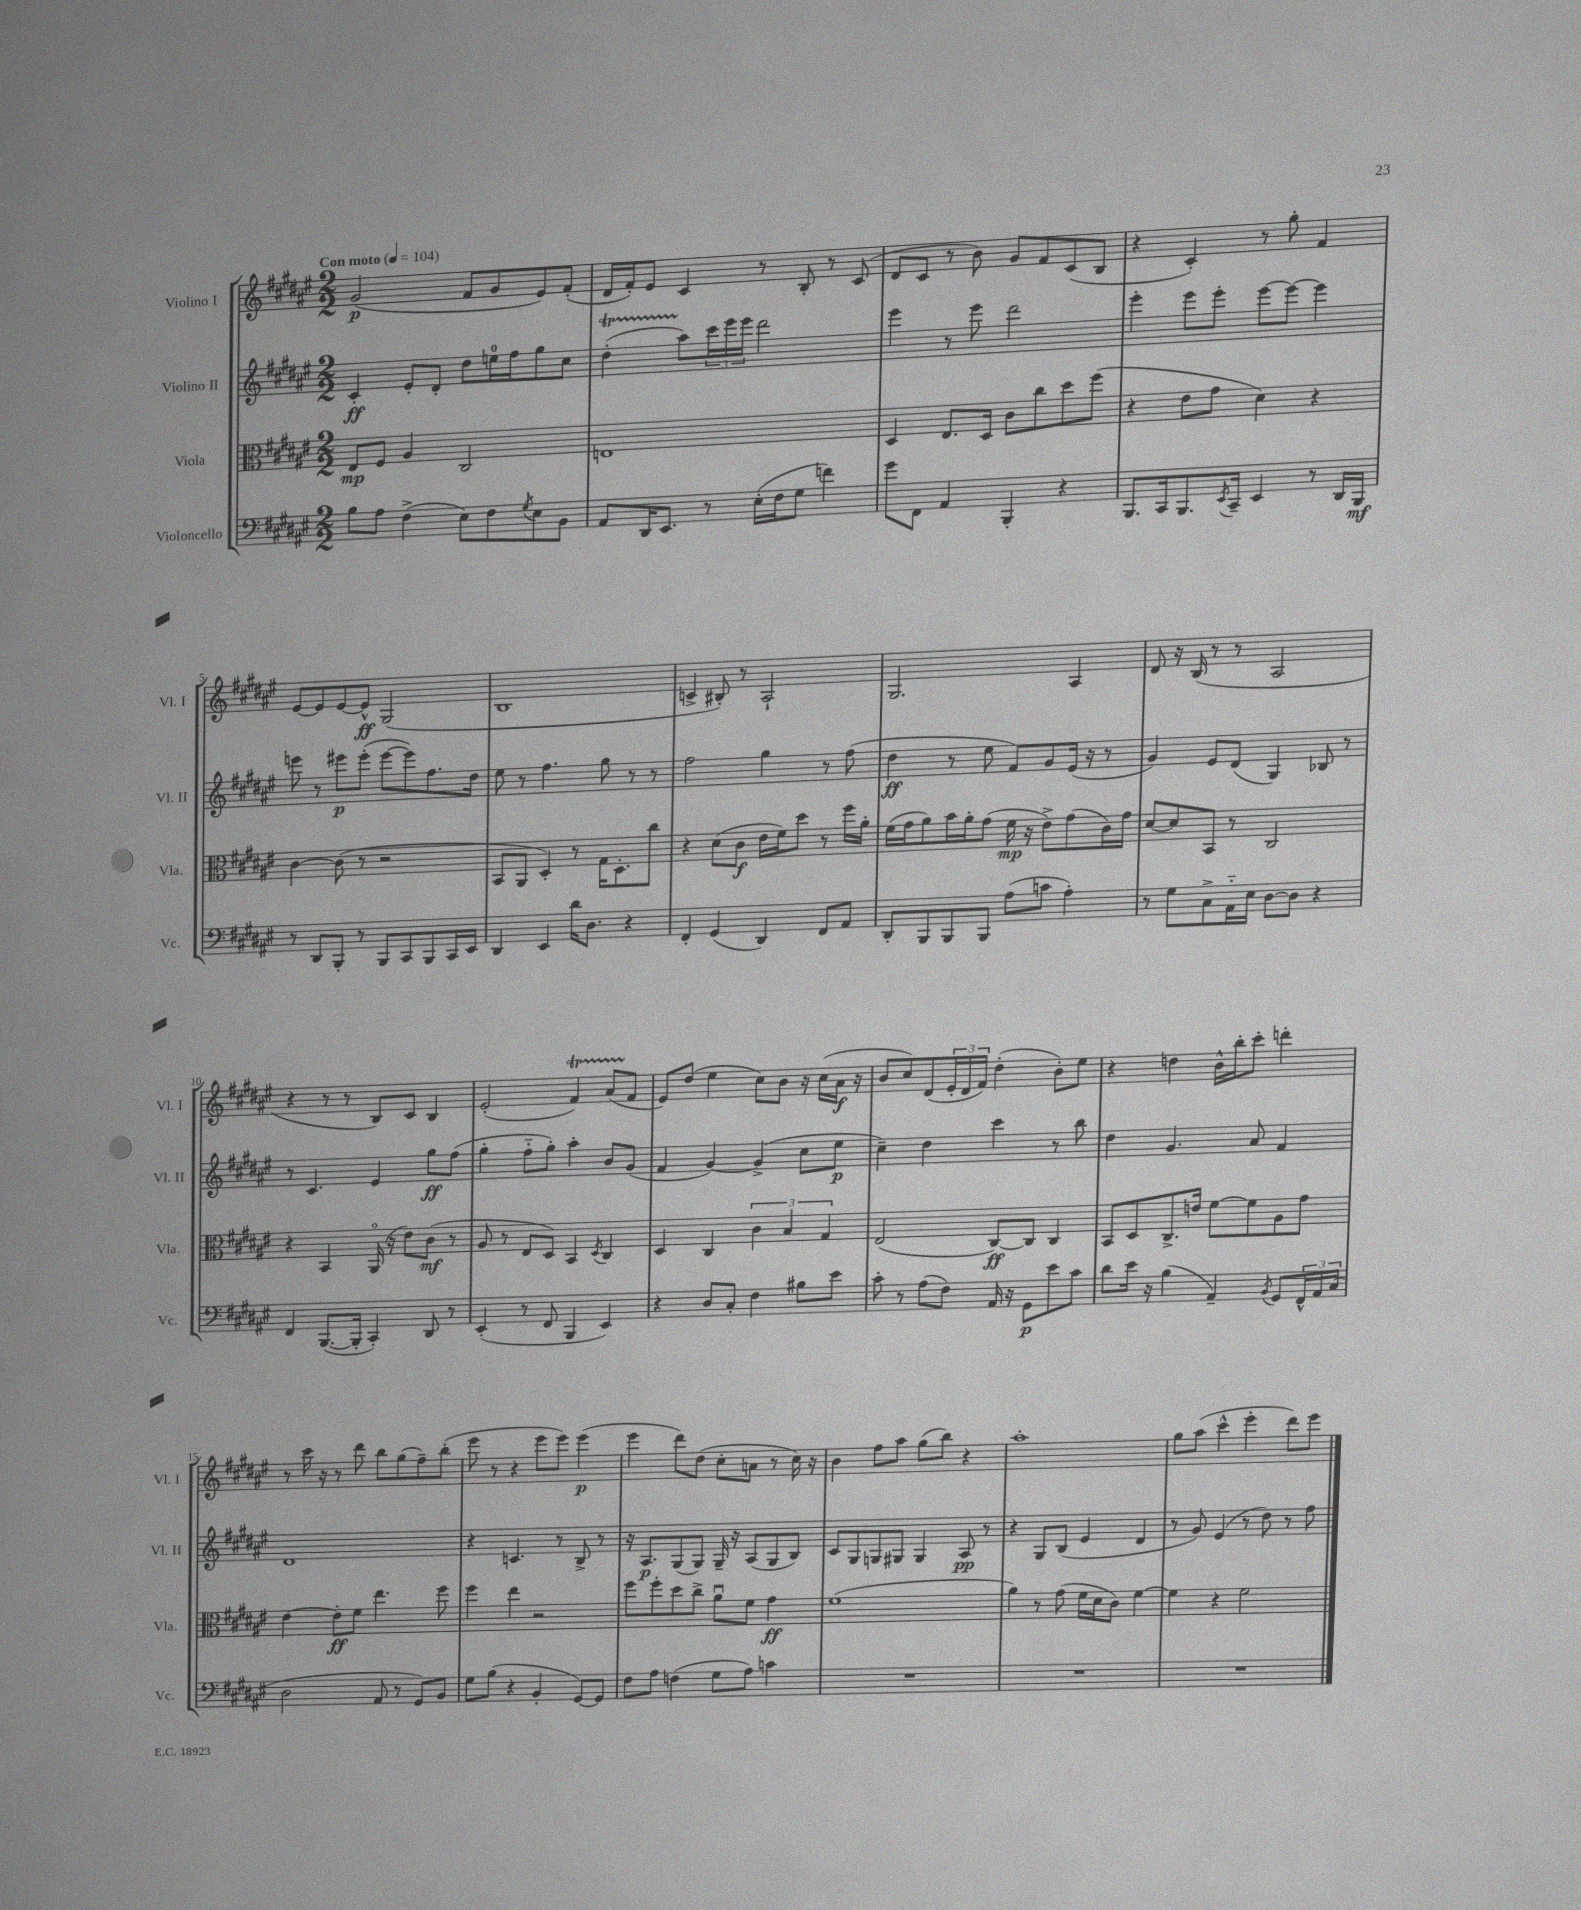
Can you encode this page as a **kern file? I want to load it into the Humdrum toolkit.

**kern	**kern	**kern	**kern
*staff4	*staff3	*staff2	*staff1
*clefF4	*clefC3	*clefG2	*clefG2
*k[f#c#g#d#a#e#]	*k[f#c#g#d#a#e#]	*k[f#c#g#d#a#e#]	*k[f#c#g#d#a#e#]
*M2/2	*M2/2	*M2/2	*M2/2
*MM104	*MM104	*MM104	*MM104
8B	8E#	4c#'	(2g#
8A#	8F#	.	.
(4F#^	4A#	8e#'	.
.	.	8d#'	.
8E#)	2C#	8dd#	8f#
8F#	.	16ee	8g#
.	.	16ff#	.
8qG#	.	.	.
8E#	.	8gg#	8e#)
8BB	.	8cc#	(8f#'
=	=	=	=
8AA#	1E	(4dd#'	16d#
.	.	.	16f#')
16DD#	.	.	8e#
8.EE#	.	.	.
.	.	8aa#)	4c#
8r	.	24ccc#	.
.	.	24eee#	.
.	.	24eee#	.
(16E#'	.	2ddd#	8r
16F#	.	.	.
8G#	.	.	8B'
4f)	.	.	8r
.	.	.	(8c#
=	=	=	=
8g#	4D#	4eee#	8d#
8FF#	.	.	8c#
4AA#	8.E#	8r	8r
.	.	8eee#	8b)
.	16D#	.	.
4BBB'	8c#	2ddd#	8g#
.	8cc#	.	8f#
4r	8dd#	.	(8c#
.	(8ff#	.	8B
=	=	=	=
8.BBB	4r	4eee#'	4r
16CC#	.	.	.
8.BBB	8e#	8eee#	4c#')
.	8g#	8eee#'	.
8qEE#	.	.	.
16CC#~	.	.	.
4EE#	4d#)	[8eee#	8r
.	.	8eee#_	8gg#'
8r	4r	4eee#]	4f#
16DD#	.	.	.
16BBB	.	.	.
=	=	=	=
8r	[4c#	8eee	[8e#
8DD#	.	8r	8e#]
8BBB'	(8c#]	8eee#	[8e#
8r	8r	(8eee#'	8e#^^]
8BBB	2r	[8eee#	(2G#
8CC#	.	8eee#])	.
8BBB	.	8.ff#	.
16CC#	.	.	.
16EE#	.	16dd#	.
=	=	=	=
4DD#	8BB	8ee#	1B
.	8AA#	8r	.
4EE#	4D#')	4.ff#	.
16d#	8r	.	.
8.D#	.	.	.
.	16G#	8gg#	.
.	8.D#'	.	.
4r	.	8r	.
.	8cc#	8r	.
=	=	=	=
4FF#'	4r	2ff#	4c^
(4GG#	(8d#	.	8B#')
.	8c#	.	8r
4DD#)	16e#	4gg#	2A#`
.	16f#)	.	.
.	8dd#	.	.
8FF#	8r	8r	.
8AA#	16ff#	(8ff#	.
.	16a#'	.	.
=	=	=	=
8DD#'	(16f#	4dd#	2.G#
.	16g#	.	.
8BBB	8a#)	.	.
8BBB	16b	8r	.
.	16a#'	.	.
8BBB	(8g#	8ee#	.
(8A#	16f#	8f#)	.
.	16r	.	.
8c	8e#^)	8g#	.
4A#')	(8g#	(16e#	4A#
.	.	16r	.
.	16c#)	8r	.
.	16g#	.	.
=	=	=	=
8r	[8d#	4g#)	8d#
8G#	8d#]	.	16r
.	.	.	(16B
8C#^	8BB	8e#	8r
16AA#'~	8r	(8d#	8r
16E#	.	.	.
[8D#	2C#	4G#)	2A#
8D#]	.	.	.
4r	.	8B-	.
.	.	8r	.
=	=	=	=
4FF#	4r	8r	4r
.	.	4.c#	.
([8.BBB	4BB	.	8r
.	.	.	8r
16BBB']	.	.	.
4CC#')	(16AA#o	4e#	8B)
.	16r	.	.
.	8e#)	.	8c#
8DD#	(8c#	8gg#	4B
8r	8r	(8ff#	.
=	=	=	=
(4EE#'	8A#	4gg#'	(2e#'
.	8r	.	.
8r	8E#	8ff#'~	.
8FF#	8D#)	8gg#')	.
4BBB	4BB	4aa#'	4f#)
.	8qD#	.	.
4EE#)	4C#	8b	(8a#
.	.	(8g#	8f#
=	=	=	=
4r	4D#	4f#	8e#)
.	.	.	(8dd#
8D#	4C#	[4g#)	4ee#
8C#'	.	.	.
4F#	6c#	(4g#^]	8cc#)
.	.	.	8b
.	6B	.	.
8B#	.	8cc#	16r
.	.	.	(16cc#
.	6G#	.	.
8e#	.	8ee#	16a#
.	.	.	16r
=	=	=	=
8c#'	(2E#	4cc#~)	8b
8r	.	.	8cc#)
(8A#	.	4dd#	(8d#
8F#)	.	.	24e#'
.	.	.	24d#
.	.	.	24f#)
16AA#	[8C#)	4ccc#	(4dd#'
16r	.	.	.
8GG#	8C#]	.	.
8e#	4C#	8r	8b')
8c#	.	8bb	8ee#
=	=	=	=
8d#	8BB	4dd#	4r
16e#	8D#	.	.
16r	.	.	.
(4B	8.C#^	4.g#	4dd
.	16e	.	.
4AA#~)	[8f#	.	16b^^
.	.	.	16bb'
.	8f#]	8a#	8ccc#'
8qBB	.	.	.
8GG#	8A#	4f#	4ddd'
24FF#^^	8g#	.	.
24AA#	.	.	.
(24C#	.	.	.
=	=	=	=
2D#	[4e#	1d#	8r
.	.	.	16ccc#
.	.	.	16r
.	8e#']	.	8r
.	8f#	.	8ddd#
8AA#	4.ee#	.	8bb
8r	.	.	(8gg#
8GG#)	.	.	8ff#~)
8BB	8ff#	.	(8bb'
=	=	=	=
8G#	4ff#	4r	8eee#
(8B	.	.	8r
4r	4ee#	4.c	4r
4BB'	2r	.	8eee#
.	.	8r	8eee#)
[8GG#)	.	8B^	(4eee#
8GG#]	.	8r	.
=	=	=	=
8F#	8ff#	16r	4eee#
.	.	8.A#	.
8A#	8ff#'	.	.
(4F	8dd#	(8G#	8ddd#)
.	8cc#^	8G#)	(8dd#
8G#	8a#u	16G#~	8cc#'
.	.	16r	.
8A#)	8f#	(8A#	8a
4c	4g#	8G#	8r
.	.	8B)	16cc#)
.	.	.	16r
=	=	=	=
1r	(1f#	8c#	4b
.	.	8G#	.
.	.	8G	8ff#
.	.	8G#	8aa#
.	.	4G#	(8gg#
.	.	.	8bb)
.	.	8A#	4r
.	.	8r	.
=	=	=	=
1r	4a#)	4r	1aa#'
.	8r	8G#	.
.	(8g#	(8B	.
.	16f#	4e#	.
.	16d#	.	.
.	8c#)	.	.
.	[4f#	4d#	.
=	=	=	=
1r	4f#]	8r	8gg#
.	.	8g#)	(8aa#
.	4r	(4e#	4ccc#^^
.	2f#	8r	4eee#'
.	.	8dd#)	.
.	.	8r	8ddd#)
.	.	8ff#	8eee#
==	==	==	==
*-	*-	*-	*-
